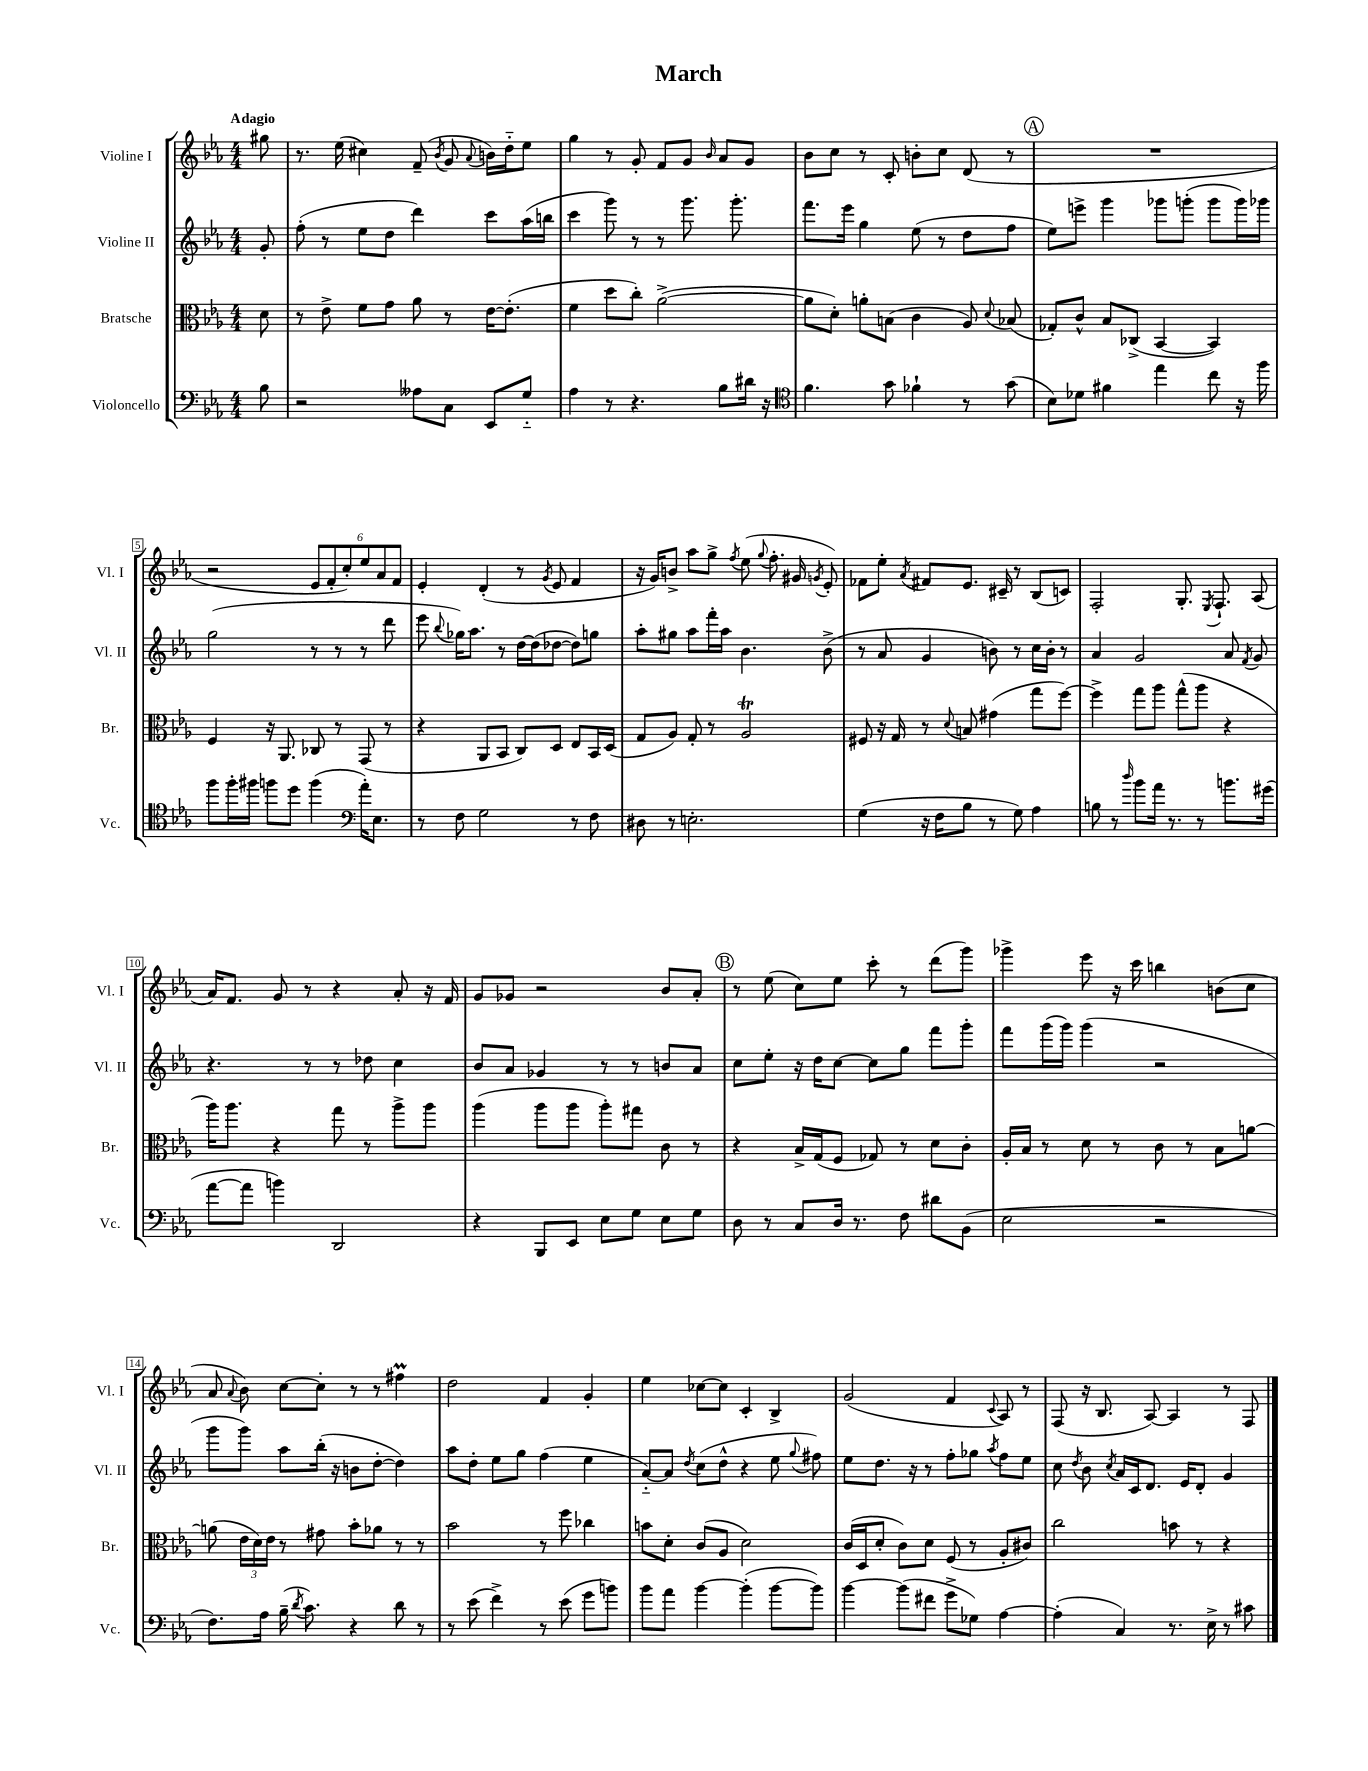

**kern	**kern	**kern	**kern
*staff4	*staff3	*staff2	*staff1
*clefF4	*clefC3	*clefG2	*clefG2
*k[b-e-a-]	*k[b-e-a-]	*k[b-e-a-]	*k[b-e-a-]
*M4/4	*M4/4	*M4/4	*M4/4
8B-	8d	8g'	8gg#
=	=	=	=
2r	8r	(8ff'	8.r
.	8e-^	8r	.
.	.	.	(16ee-
.	8f	8ee-	4cc#)
.	8g	8dd	.
8A--	8a-	4ddd)	(8f~
.	.	.	8qb-
8C	8r	.	8g
.	.	.	8qqa-
8EE-	[16e-	8ccc	16b)
.	(8.e-']	.	16dd'~
8G'~	.	(16aa-	8ee-
.	.	16bb	.
=	=	=	=
4A-	4f	4ccc	4gg
8r	8dd	8ggg)	8r
4.r	8cc')	8r	8g'
.	([2a-^	8r	8f
.	.	8.ggg	8g
.	.	.	16qqb-
8B-	.	.	8a-
.	.	8.ggg'	.
16d#	.	.	8g
16r	.	.	.
=	=	=	=
*clefC4	*	*	*
4.f	8a-]	8.fff	8b-
.	8d')	.	8cc
.	.	16eee-	.
.	8a'	4gg	8r
8g	(8B	.	8c'
4f-`	4c	(8ee-	8b'
.	.	8r	8cc
8r	8A-)	8dd	(8d
.	8qqd	.	.
(8g	(8B-	8ff	8r
=	=	=	=
8B-)	8G-')	8ee-)	1r
8d-	8c^^	8eee^	.
4f#	8B-	4ggg	.
.	(8C-^	.	.
4ee-	[4BB-	8ggg-	.
.	.	(8ggg'	.
8cc	4BB-])	8ggg	.
16r	.	16ggg)	.
16ff	.	16ggg-	.
=	=	=	=
8ff	4F	(2gg	2r
16ff'	.	.	.
16ff#	.	.	.
8ff	16r	.	.
.	8.AA-	.	.
8dd	.	.	.
(4ff	8C-	8r	12e-
.	.	.	12f'
.	8r	8r	.
.	.	.	12cc')
*clefF4	*	*	*
16a-')	(8GG	8r	12ee-
8.E-	.	.	.
.	.	.	12a-
.	8r	8ddd	.
.	.	.	12f
=	=	=	=
8r	4r	8eee-	4e-'
.	.	8qqbb-	.
8F	.	16gg-)	.
.	.	8.aa-	.
2G	8AA-	.	(4d'
.	8BB-	8r	.
.	8C)	[16dd	8r
.	.	(16dd]	.
.	.	.	8qg
.	8D	[8dd-	8e-
8r	8E-	8dd-])	4f
8F	16BB-	8gg	.
.	(16D	.	.
=	=	=	=
8D#	8G	8aa-'	16r
.	.	.	16g)
8r	8A-)	8gg#	8b^
2.E'	8G'	8aa-	8aa-
.	8r	16fff'	8gg^
.	.	16aa-	.
.	.	.	8qff
.	2A-	4.b-	(8ee-
.	.	.	8qqgg
.	.	.	8.ff'
.	.	.	16g#
.	.	.	8qg
.	.	(8b-^	8e-')
=	=	=	=
(4G	8F#	8r	8f-
.	16r	8a-	8ee-'
.	16G	.	.
.	.	.	8qa-
16r	8r	4g	8f#
16F	.	.	.
.	8qqd	.	.
8B-	8B	.	8.e-
8r	(4g#	8b)	.
.	.	.	16c#~
8G)	.	8r	8r
4A-	8gg	16cc	(8B-
.	.	16b'	.
.	[8ff)	8r	8c)
=	=	=	=
8B	4ff^]	4a-	2F'
8r	.	.	.
16qqdd	.	.	.
8b-	8gg	2g	.
16a-	8aa-	.	.
8.r	.	.	.
.	(8gg^^	.	8.G'
8r	8aa-	.	.
.	.	.	8qE-
.	.	.	8.F`
8.b	4r	8a-	.
.	.	8qf	.
.	.	8g	(8A-
(16g#	.	.	.
=	=	=	=
[8a-	16aa-)	4.r	16a-)
.	8.aa-	.	8.f
8a-]	.	.	.
4b)	4r	.	8g
.	.	8r	8r
2DD	8gg	8r	4r
.	8r	8dd-	.
.	8aa-^	4cc	8a-'
.	8aa-	.	16r
.	.	.	16f
=	=	=	=
4r	(4aa-	8b-	8g
.	.	8a-	8g-
8BBB-	8aa-	4g-	2r
8EE-	8aa-	.	.
8E-	8aa-')	8r	.
8G	8gg#	8r	.
8E-	8c	8b	8b-
8G	8r	8a-	8a-'
=	=	=	=
8D	4r	8cc	8r
8r	.	8ee-'	(8ee-
8C	16B-^	16r	8cc)
.	(16G	16dd	.
16D	8F	[8cc	8ee-
8.r	.	.	.
.	8G-)	8cc]	8ccc'
8F	8r	8gg	8r
8d#	8d	8fff	(8ddd
(8BB-	8c'	8ggg'	8ggg)
=	=	=	=
2E-	16A-'	8fff	4ggg-^
.	16B-	.	.
.	8r	(16ggg	.
.	.	16ggg)	.
.	8d	(4ggg	8eee-
.	8r	.	16r
.	.	.	16ccc
2r	8c	2r	4bb
.	8r	.	.
.	8B-	.	(8b
.	[8a	.	8cc
=	=	=	=
8.F)	(8a]	8ggg	8a-
.	.	.	8qqa-
.	24e-	8ggg)	8b-)
.	24d)	.	.
16A-	.	.	.
.	24e-	.	.
(16B-~	8r	8aa-	[8cc
8qd	.	.	.
8.c)	.	.	.
.	8g#	(16bb-'	8cc']
.	.	16r	.
4r	8b-'	8b	8r
.	8a-	[8dd'	8r
8d	8r	4dd])	4ff#
8r	8r	.	.
=	=	=	=
8r	2b-	8aa-	2dd
(8e-	.	8dd'	.
4f^)	.	8ee-	.
.	.	8gg	.
8r	8r	(4ff	4f
(8e-	8ff	.	.
8g	4cc-	4ee-	4g'
8b)	.	.	.
=	=	=	=
8b-	8b	[8a-'~)	4ee-
8a-	8d'	8a-]	.
.	.	8qdd	.
[4b-	(8c	(8cc	[8cc-
.	8A-	8dd^^	8cc-]
(4b-']	2d)	4r	4c'
[8b-	.	8ee-	4B-^
.	.	8qqgg	.
8b-])	.	8ff#)	.
=	=	=	=
[4b-	(16c	8ee-	(2g
.	16D	.	.
.	8d'	8.dd	.
(8b-]	8c)	.	.
.	.	16r	.
8f#	8d	8r	.
8g^	(8F	8ff'	4f
8G-)	8r	8gg-	.
.	.	8qaa-	8qqc
[4A-	8A-'	8ff	8A-)
.	8c#)	8ee-	8r
=	=	=	=
(4A-']	2cc	8cc	(8F
.	.	8qdd	.
.	.	8b-	16r
.	.	.	8.B-
.	.	8qcc	.
4C)	.	16a-	.
.	.	16c	.
.	.	8.d	[8A-)
8.r	8b	.	4A-]
.	.	16e-	.
.	8r	8d'	.
16E-^	.	.	.
8r	4r	4g	8r
8c#	.	.	8F
==	==	==	==
*-	*-	*-	*-
